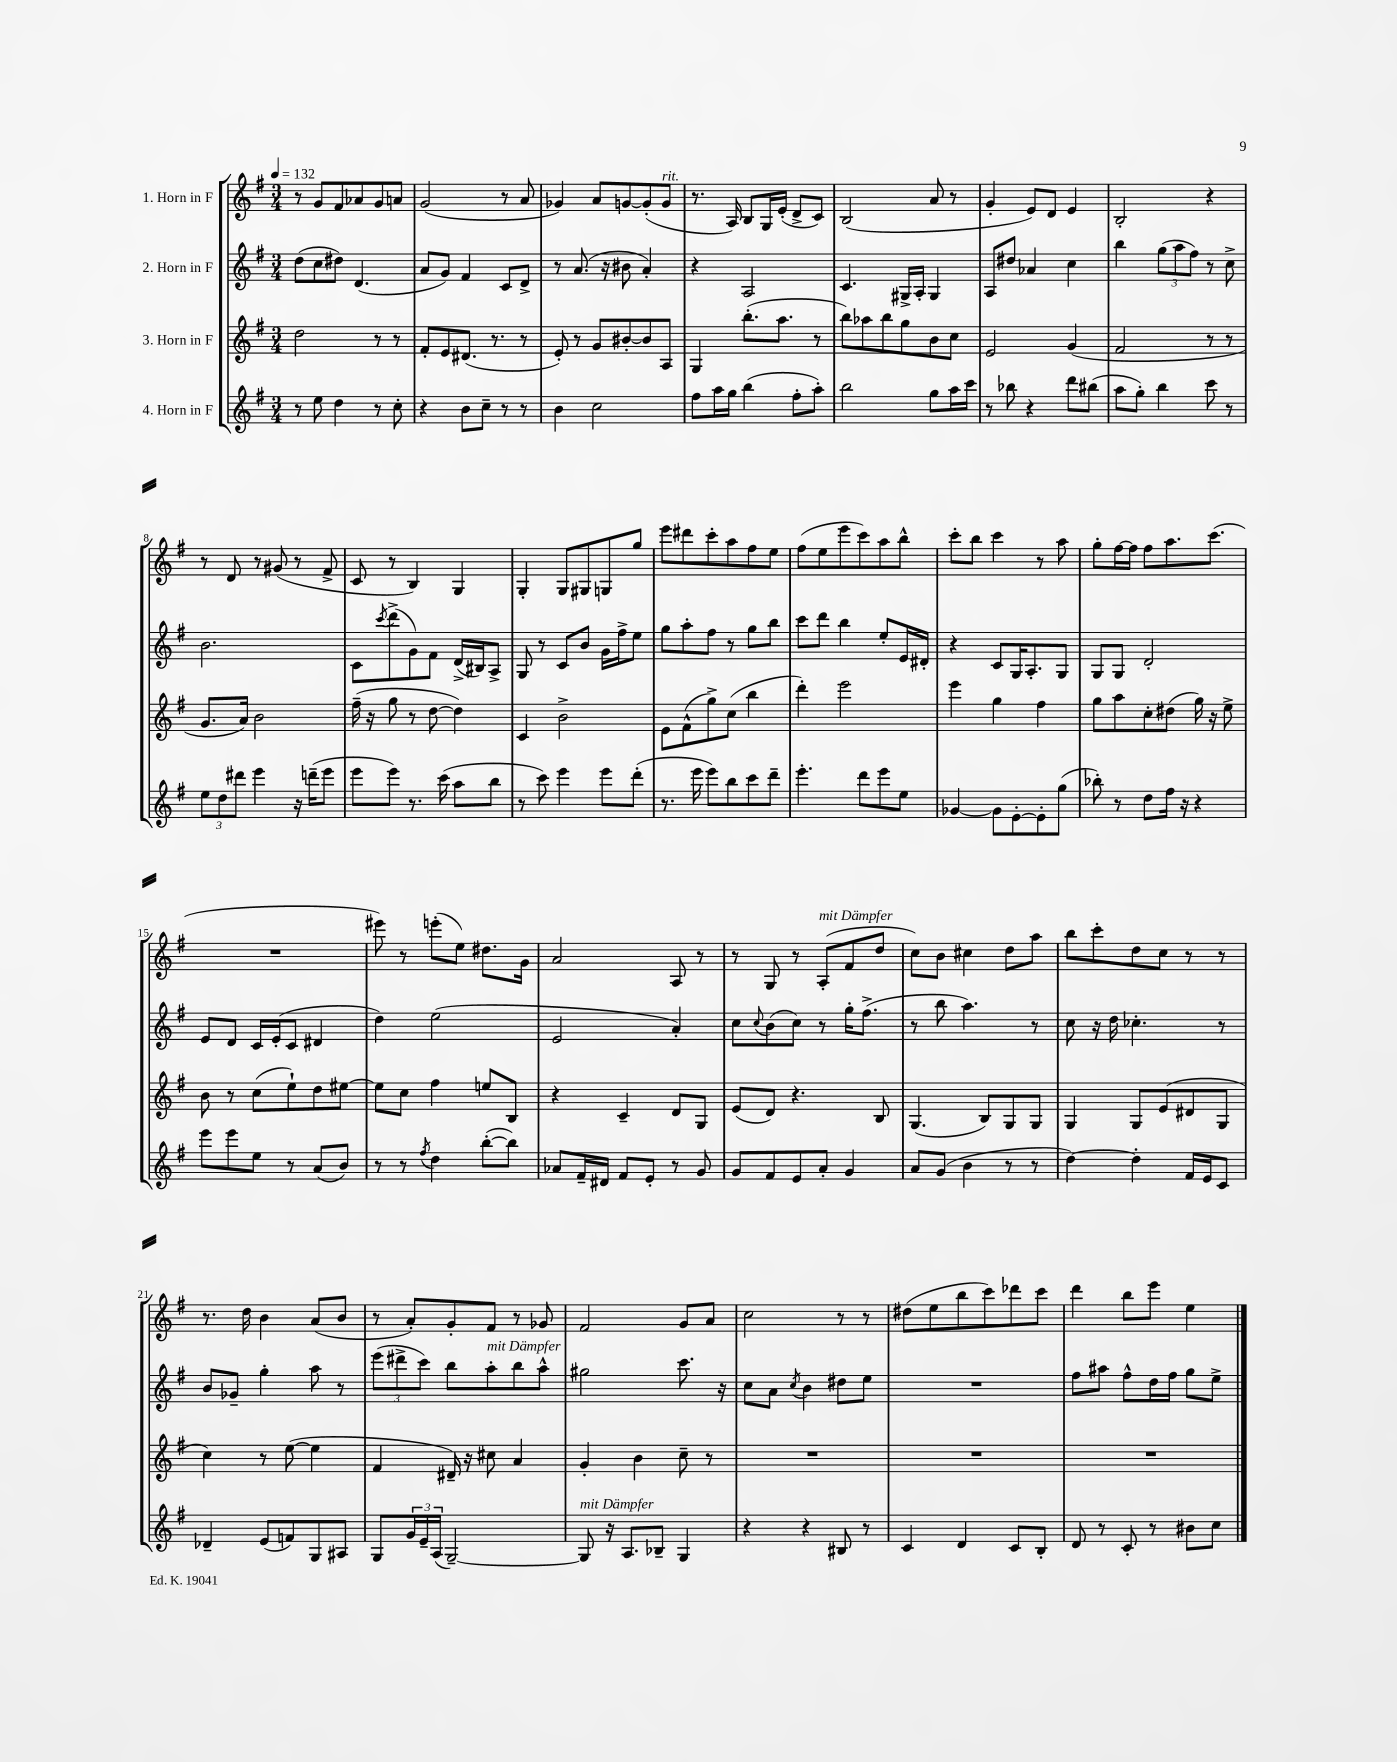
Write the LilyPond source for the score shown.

<<
\new StaffGroup <<
\new Staff = "s0" \with { instrumentName = "1. Horn in F" } {
    \clef treble \key g \major \numericTimeSignature \time 3/4 \tempo 4 = 132
    r8 g'8 fis'8 aes'8 g'8 a'8 |
    g'2( r8 a'8 |
    ges'4) a'8 g'8~ g'8-.( g'8^\markup { \italic "rit." } |
    r8. a16) b8 g16 e'16-.( d'8-> c'8) |
    b2( a'8 r8 |
    g'4-. e'8) d'8 e'4 |
    b2-. r4 |
    r8 d'8 r8 gis'8( r8 fis'8-> |
    c'8 r8 b4) g4 |
    g4-. g8 gis8 g8 g''8 |
    e'''8 dis'''8 c'''8-. a''8 fis''8 e''8 |
    fis''8( e''8 e'''8 c'''8) a''8 b''8-^ |
    c'''8-. b''8 c'''4 r8 a''8 |
    g''8-. fis''16~ fis''16 fis''8 a''8. c'''8.( |
    R2. |
    eis'''8) r8 e'''8-.( e''8) dis''8. g'16 |
    a'2 a8 r8 |
    r8 g8 r8 a8-.^\markup { \italic "mit Dämpfer" }( fis'8 d''8 |
    c''8) b'8 cis''4 d''8 a''8 |
    b''8 c'''8-. d''8 c''8 r8 r8 |
    r8. d''16 b'4 a'8( b'8 |
    r8 a'8-.) g'8-. fis'8 r8 ges'8 |
    fis'2 g'8 a'8 |
    c''2 r8 r8 |
    dis''8( e''8 b''8 c'''8) des'''8 c'''8 |
    d'''4 b''8 e'''8 e''4 \bar "|." |
}
\new Staff = "s1" \with { instrumentName = "2. Horn in F" } {
    \clef treble \key g \major \numericTimeSignature \time 3/4
    d''8( c''8 dis''8) d'4.( |
    a'8 g'8) fis'4 c'8 d'8-> |
    r8 a'8.( r16 bis'8 a'4-.) |
    r4 a2 |
    c'4. gis16-> a16-. gis4 |
    a8 dis''8 aes'4 c''4 |
    b''4 \tuplet 3/2 { g''8( a''8 fis''8) } r8 c''8-> |
    b'2. |
    c'8 \acciaccatura { c'''8 } d'''8->( g'8) fis'8 d'16->( bis16) a8-> |
    g8 r8 c'8 b'8 g'16 fis''16-> e''8 |
    g''8 a''8-. fis''8 r8 g''8 b''8 |
    c'''8 d'''8 b''4 e''8-. e'16 dis'16-. |
    r4 c'8 g16 a8.-. g8 |
    g8 g8 d'2-. |
    e'8 d'8 c'16 e'16-.( c'8 dis'4 |
    d''4) e''2( |
    e'2 a'4-.) |
    c''8 \appoggiatura { c''8 } b'8( c''8) r8 g''16-. fis''8.->( |
    r8 b''8 a''4.) r8 |
    c''8 r16 d''16 ces''4.-. r8 |
    b'8 ges'8-- g''4-. a''8 r8 |
    \tuplet 3/2 { e'''8( dis'''8-> c'''8) } b''8 a''8-.^\markup { \italic "mit Dämpfer" } b''8 a''8-^ |
    gis''2 c'''8. r16 |
    c''8 a'8 \acciaccatura { c''8 } b'4 dis''8 e''8 |
    R2. |
    fis''8 ais''8 fis''8-^ d''16 fis''16 g''8 e''8-> \bar "|." |
}
\new Staff = "s2" \with { instrumentName = "3. Horn in F" } {
    \clef treble \key g \major \numericTimeSignature \time 3/4
    d''2 r8 r8 |
    fis'8-. e'8 dis'8.( r8. r8 |
    e'8-.) r8 g'8 bis'8~-. bis'8 a8 |
    g4 b''8.-.( a''8. r8 |
    b''8) aes''8 b''8 g''8 b'8 c''8 |
    e'2 g'4( |
    fis'2 r8 r8 |
    g'8. a'16) b'2 |
    fis''16--( r16 g''8 r8 d''8~ d''4) |
    c'4 b'2-> |
    e'8 fis'8-^( g''8->) c''8( b''4 |
    d'''4-.) e'''2 |
    e'''4 g''4 fis''4 |
    g''8 a''8 c''8-. dis''8( g''16) r16 e''8-> |
    b'8 r8 c''8( e''8-!) d''8 eis''8~ |
    eis''8 c''8 fis''4 e''8 b8 |
    r4 c'4-- d'8 g8 |
    e'8( d'8) r4. b8 |
    g4.( b8) g8 g8 |
    g4 g8 e'8( dis'8 g8 |
    c''4) r8 e''8~( e''4 |
    fis'4 dis'16--) r16 cis''8 a'4 |
    g'4-. b'4 c''8-- r8 |
    R2. |
    R2. |
    R2. \bar "|." |
}
\new Staff = "s3" \with { instrumentName = "4. Horn in F" } {
    \clef treble \key g \major \numericTimeSignature \time 3/4
    r8 e''8 d''4 r8 c''8-. |
    r4 b'8 c''8-- r8 r8 |
    b'4 c''2 |
    fis''8 a''16 g''16 b''4( fis''8-. a''8-.) |
    b''2 g''8 a''16 c'''16 |
    r8 bes''8 r4 d'''8 bis''8( |
    a''8 g''8-.) b''4 c'''8 r8 |
    \tuplet 3/2 { e''8 d''8 dis'''8 } e'''4 r16 d'''16--( e'''8 |
    e'''8 e'''8) r8. c'''16( a''8 b''8 |
    r8 c'''8) e'''4 e'''8 d'''8-.( |
    r8. e'''16 e'''8) b''8 c'''8 d'''8-- |
    e'''4.-. d'''8 e'''8 e''8 |
    ges'4~ ges'8 e'8~-. e'8-. g''8( |
    bes''8-.) r8 d''8 fis''16 r16 r4 |
    e'''8 e'''8 e''8 r8 a'8( b'8) |
    r8 r8 \acciaccatura { fis''8 } d''4 b''8~-.( b''8) |
    aes'8 fis'16-- dis'16 fis'8 e'8-. r8 g'8 |
    g'8 fis'8 e'8 a'8-. g'4 |
    a'8 g'8( b'4 r8 r8 |
    d''4~) d''4-. fis'16 e'16 c'8 |
    des'4-- e'8( f'8) g8 ais8 |
    g8 \tuplet 3/2 { g'16 e'16-- a16( } g2~--) |
    g8^\markup { \italic "mit Dämpfer" } r16 a8. bes8-- g4 |
    r4 r4 bis8 r8 |
    c'4 d'4 c'8 b8-. |
    d'8 r8 c'8-. r8 bis'8 c''8 \bar "|." |
}
>>
>>
